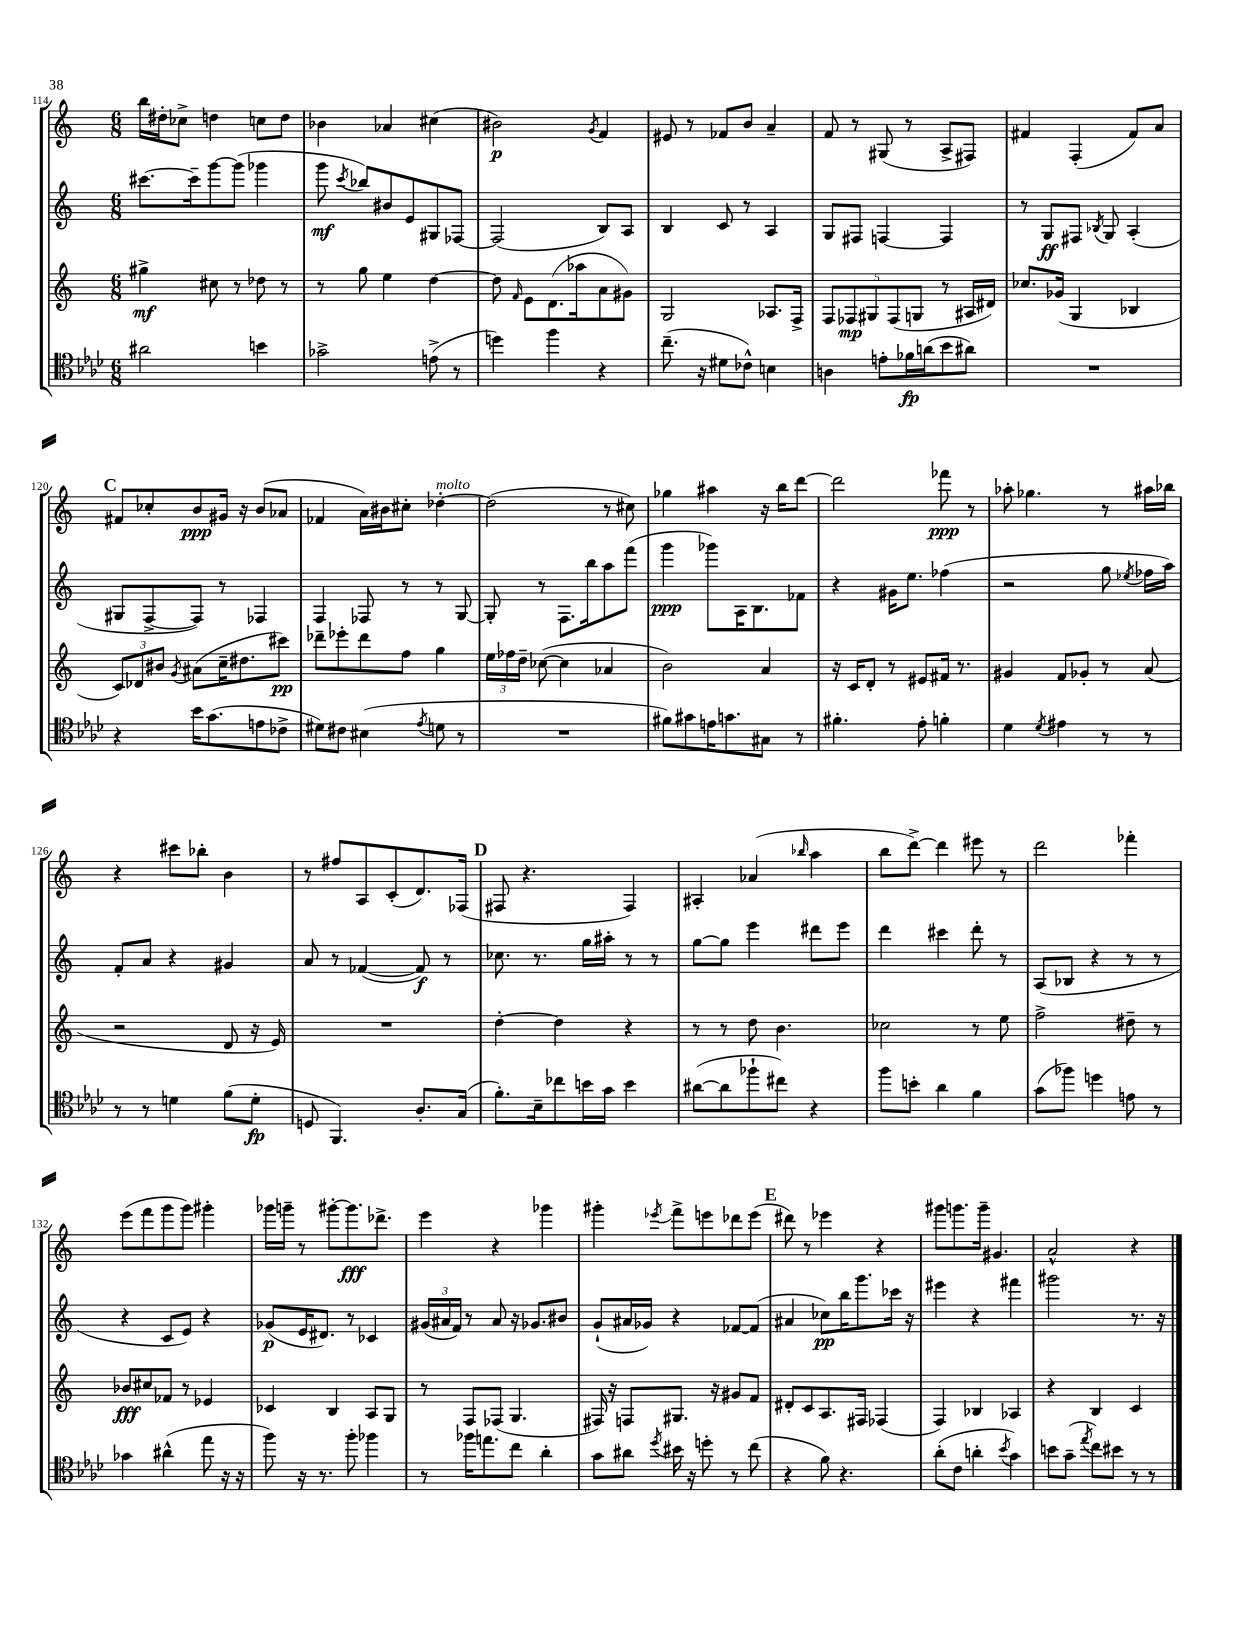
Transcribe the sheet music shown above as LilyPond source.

<<
\new StaffGroup <<
\new Staff = "s0" {
    \clef treble \key c \major \numericTimeSignature \time 6/8
    \autoBeamOff b''16[ dis''16-. ces''8]-> d''4 c''8[ d''8] |
    bes'4 aes'4 cis''4( |
    bis'2\p) \acciaccatura { g'8 } f'4 |
    eis'8 r8 fes'8[ b'8] a'4-- |
    f'8 r8 gis8( r8 a8[-> fis8]) |
    fis'4 f4-.( fis'8[) a'8] |
    \mark \markup { \bold "C" } fis'8[ ces''8-. b'8\ppp gis'16] r16 b'8[( aes'8] |
    fes'4 a'16[) bis'16 cis''8]-. des''4~-.^\markup { \italic "molto" } |
    des''2( r8 cis''8) |
    ges''4 ais''4 r16 b''16[ d'''8]~ |
    d'''2 fes'''8\ppp r8 |
    aes''8-. ges''4. r8 ais''16[ bes''16] |
    r4 cis'''8[ bes''8]-. b'4 |
    r8 fis''8[ a8 c'8-.( d'8.) fes16]( |
    \mark \markup { \bold "D" } fis8 r4. fis4) |
    ais4-. aes'4( \grace { bes''16 } a''4 |
    b''8[ d'''8]~->) d'''4 eis'''8 r8 |
    d'''2 fes'''4-. |
    e'''8[( f'''8 g'''8 g'''8]) gis'''4-. |
    ges'''16[ g'''16]-- r8 gis'''8[~-. gis'''8.\fff des'''8.]-> |
    e'''4 r4 ges'''4 |
    gis'''4-. \acciaccatura { ees'''8 } f'''8[-> e'''8 des'''8 e'''8]( |
    \mark \markup { \bold "E" } dis'''8) r8 ees'''4 r4 |
    gis'''8[ g'''8. g'''16]-- gis'4. |
    a'2-^ r4 \bar "|." |
}
\new Staff = "s1" {
    \clef treble \key c \major \numericTimeSignature \time 6/8
    \autoBeamOff cis'''8.[~ cis'''16-- g'''8~ g'''8]( ges'''4 |
    g'''8\mf \acciaccatura { c'''8 } bes''8[) bis'8 e'8 gis8 fes8]~ |
    fes2( b8[) a8] |
    b4 c'8 r8 a4 |
    g8[ fis8] f4~ f4 |
    r8 g8[\ff fis8] \acciaccatura { bes8 } g8 a4-.( |
    \mark \markup { \bold "C" } gis8[ f8~-> f8]) r8 fes4 |
    f4 fes8 r8 r8 g8~ |
    g8-. r8 f8.[ b''16 a''8 f'''8]( |
    g'''4\ppp ges'''8[) a16 b8. fes'8] |
    r4 gis'16[ e''8.] fes''4( |
    r2 g''8 \acciaccatura { ees''8 } fes''16[ a''16]) |
    f'8[-. a'8] r4 gis'4 |
    a'8 r8 fes'4~( fes'8\f) r8 |
    \mark \markup { \bold "D" } ces''8. r8. g''16[ ais''16]-. r8 r8 |
    g''8[~ g''8] e'''4 dis'''8[ e'''8] |
    d'''4 cis'''4 d'''8-. r8 |
    a8[( bes8] r4 r8 r8 |
    r4 c'8[ e'8]) r4 |
    ges'8[\p( e'16 dis'8.]) r8 ces'4 |
    \tuplet 3/2 { gis'16[( ais'16 f'16]) } r8 ais'8 r16 ges'8.[ bis'8] |
    g'8[-!( ais'16 ges'16]) r4 fes'8[~ fes'8]( |
    \mark \markup { \bold "E" } ais'4 ces''8[\pp) b''16 g'''8. ces'''16] r16 |
    eis'''4 r4 fis'''4 |
    gis'''2 r8. r16 \bar "|." |
}
\new Staff = "s2" {
    \clef treble \key c \major \numericTimeSignature \time 6/8
    \autoBeamOff gis''4->\mf cis''8 r8 des''8 r8 |
    r8 g''8 e''4 d''4~ |
    d''8 \grace { f'16 } e'8[ d'8.( aes''16 a'8 gis'8]) |
    g2 aes8.[ f16]-> |
    \tuplet 5/4 { f8[ fes8\mp gis8 fes8( g8] } r8 ais16[ dis'16]) |
    ces''8.[ ges'16]( g4 bes4 |
    \mark \markup { \bold "C" } \tuplet 3/2 { c'8[) des'8 bis'8] } \acciaccatura { g'8 } ais'8[( c''16-- dis''8. cis'''8]\pp) |
    des'''8[-- ees'''8-. des'''8 f''8] g''4 |
    \tuplet 3/2 { e''16[ fes''16 d''16]-- } ces''8~( ces''4 aes'4 |
    b'2) a'4 |
    r16 c'16[ d'8]-. r8 eis'8[ fis'16] r8. |
    gis'4 f'8[ ges'8]-. r8 a'8( |
    r2 d'8 r16 e'16) |
    R2. |
    \mark \markup { \bold "D" } d''4~-. d''4 r4 |
    r8 r8 d''8 b'4. |
    ces''2 r8 e''8 |
    f''2-> dis''8-- r8 |
    bes'8[\fff cis''8 fes'8] r8 ees'4 |
    ces'4 b4 a8[ g8] |
    r8 f8[ fes8]( g4. |
    fis16) r16 f8[ gis8.] r16 gis'8[ f'8] |
    \mark \markup { \bold "E" } dis'8[-. c'8 a8. fis16] fes4( |
    f4) bes4 aes4 |
    r4 b4 c'4 \bar "|." |
}
\new Staff = "s3" {
    \clef tenor \key aes \major \numericTimeSignature \time 6/8
    \autoBeamOff ais'2 b'4 |
    ges'2-> e'8->( r8 |
    d''4) f''4 r4 |
    c''8.--( r16 dis'8[ ces'8]-^) b4 |
    a4 e'8[-. fes'16\fp a'16( bes'8 ais'8]) |
    R2. |
    \mark \markup { \bold "C" } r4 bes'16[ g'8.( e'8 ces'8]-> |
    dis'8[) cis'8] bis4( \acciaccatura { ees'8 } d'8 r8 |
    R2. |
    fis'8[) gis'8 e'16 g'8. gis8] r8 |
    fis'4.-. ees'8-. f'4-. |
    des'4 \acciaccatura { des'8 } eis'4 r8 r8 |
    r8 r8 d'4 f'8[( d'8]-.\fp |
    d8 f,4.) aes8.[-. g16]( |
    \mark \markup { \bold "D" } f'8.[-.) bes16-- ces''8 b'16 g'16] b'4 |
    ais'8[~( ais'8 fes''8-! cis''8]) r4 |
    f''8[ b'8]-. aes'4 f'4 |
    g'8[( fes''8]) d''4 e'8 r8 |
    ges'4 ais'4-^( ees''8 r16 r16 |
    f''8) r16 r8. f''8-. fes''4 |
    r8 fes''16[ e''8. c''8] aes'4-. |
    g'8[ ais'8] \acciaccatura { des''8 } bis'16 r16 d''8-. r8 c''8( |
    \mark \markup { \bold "E" } r4 f'8) r4. |
    aes'8[-.( c'8] a'4-. \acciaccatura { bes'8 } g'4) |
    b'8[ g'8]--( \acciaccatura { ees''8 } c''8[) bis'8] r8 r8 \bar "|." |
}
>>
>>
\layout { \context { \Score currentBarNumber = #114 } }
